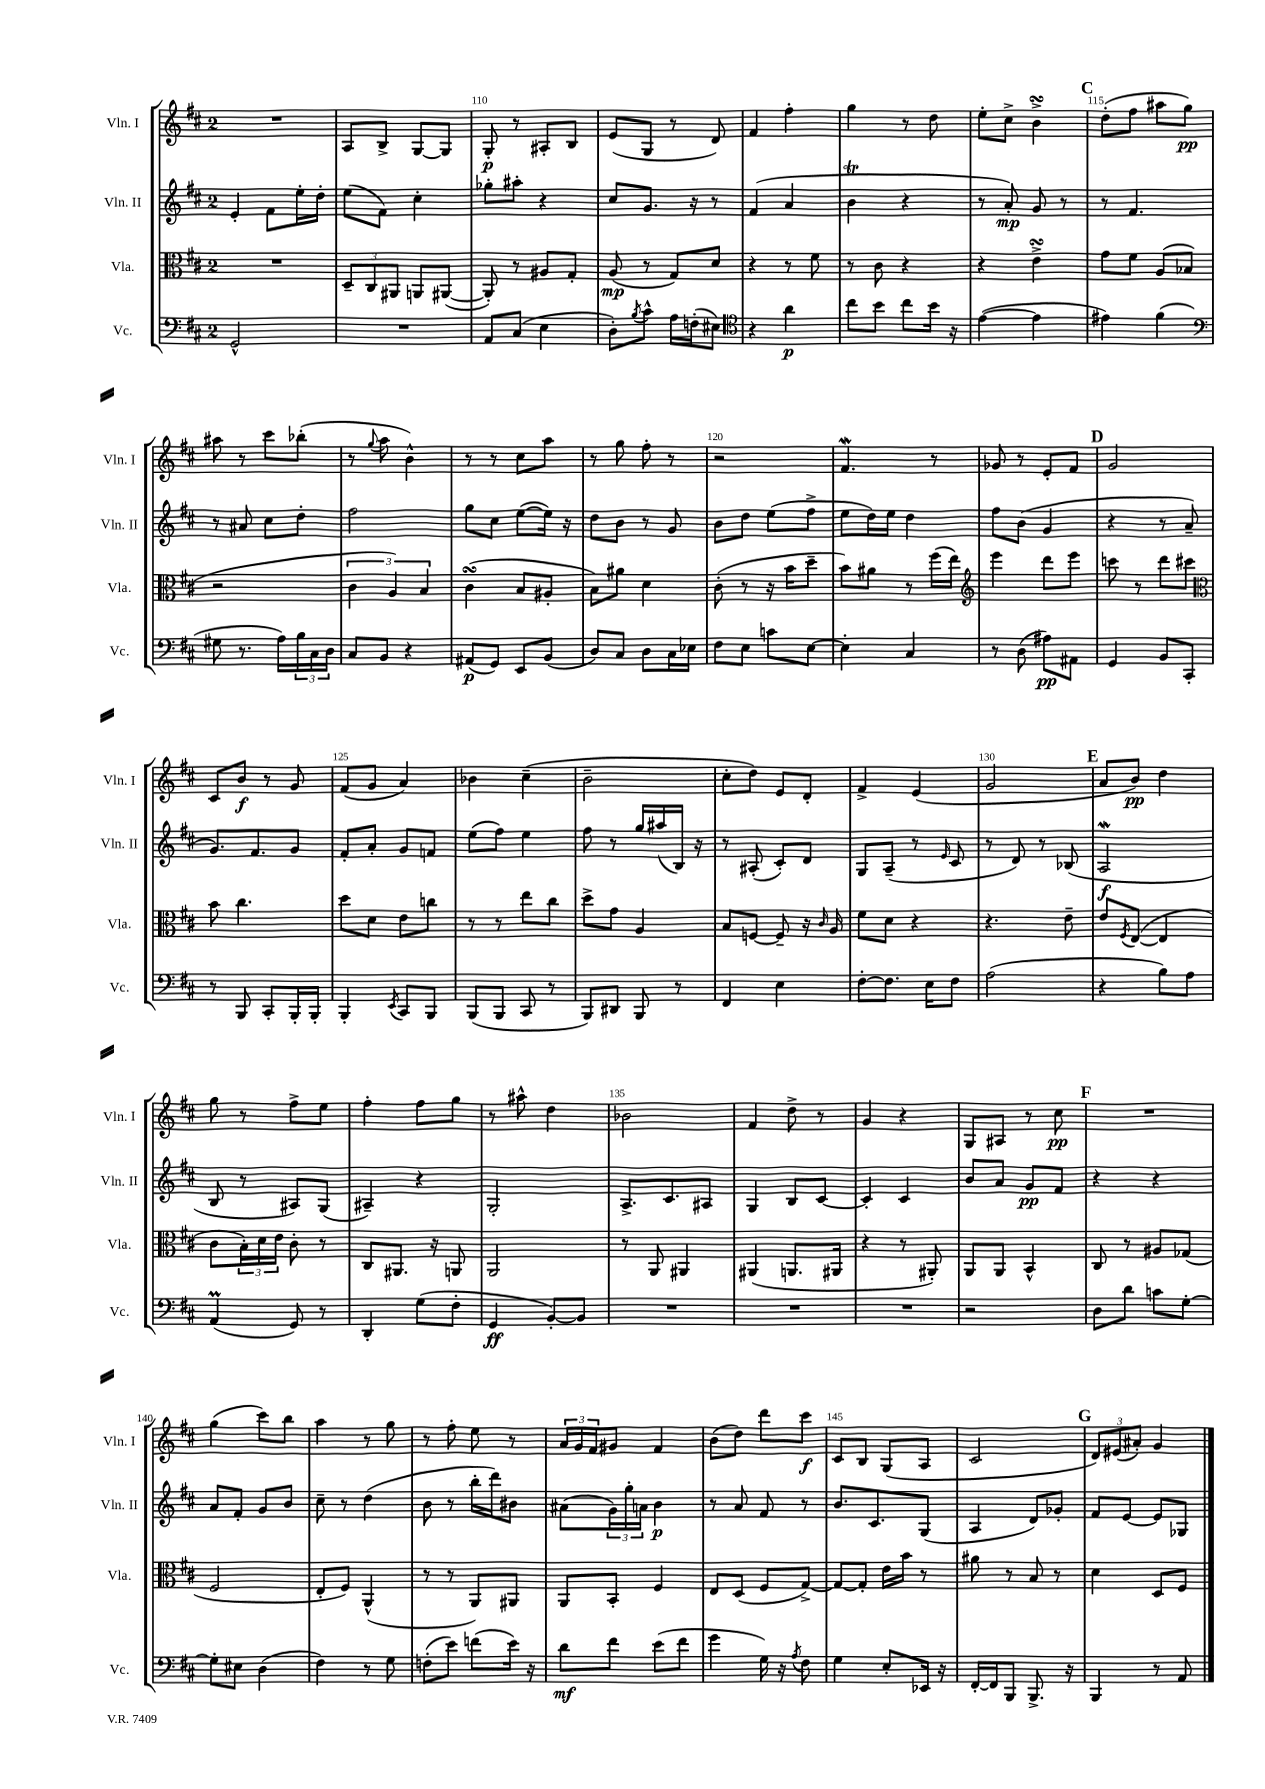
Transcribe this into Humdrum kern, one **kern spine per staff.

**kern	**dynam	**kern	**dynam	**kern	**dynam	**kern	**dynam
*part4	*part4	*part3	*part3	*part2	*part2	*part1	*part1
*staff4	*staff4	*staff3	*staff3	*staff2	*staff2	*staff1	*staff1
*I"Vc.	*	*I"Vla.	*	*I"Vln. II	*	*I"Vln. I	*
*I'Vc.	*	*I'Vla.	*	*I'Vln. II	*	*I'Vln. I	*
*clefF4	*	*clefC3	*	*clefG2	*	*clefG2	*
*k[f#c#]	*	*k[f#c#]	*	*k[f#c#]	*	*k[f#c#]	*
*M2/4	*	*M2/4	*	*M2/4	*	*M2/4	*
=108	=108	=108	=108	=108	=108	=108	=108
2GG^^/	.	2r	.	4e'/	.	2r	.
.	.	.	.	8f#\L	.	.	.
.	.	.	.	16ee'\L	.	.	.
.	.	.	.	16dd'\JJ	.	.	.
=109	=109	=109	=109	=109	=109	=109	=109
2r	.	12D~/L	.	(8ee\L	.	8A/L	.
.	.	12C#/	.	.	.	.	.
.	.	.	.	8f#\J)	.	8B^/J	.
.	.	12AA#X/J	.	.	.	.	.
.	.	8AAn/L	.	4cc#'\	.	[8G/L	.
.	.	([8AA#X/J	.	.	.	8G/J]	.
=110	=110	=110	=110	=110	=110	=110	=110
8AA/L	.	8AA#'/])	.	8gg-X'\L	.	8G'/	p
(8C#/J	.	8r	.	8aa#X'\J	.	8r	.
4E\	.	8A#X/L	.	4r	.	8A#X'/L	.
.	.	8G'/J	.	.	.	8B/J	.
=111	=111	=111	=111	=111	=111	=111	=111
8D'\L)	.	(8A/	mp	8cc#/L	.	(8e/L	.
8qB/	.	.	.	.	.	.	.
8c#^^\J	.	8r	.	8.g/J	.	8G/J	.
16A\LL	.	8G/L)	.	.	.	8r	.
(16Fn'\J	.	.	.	16r	.	.	.
8E#X\J)	.	8d/J	.	8r	.	8d/)	.
=112	=112	=112	=112	=112	=112	=112	=112
*clefC4	*	*	*	*	*	*	*
4r	.	4r	.	(4f#/	.	4f#/	.
4a\	p	8r	.	4a/	.	4ff#'\	.
.	.	8f#\	.	.	.	.	.
=113	=113	=113	=113	=113	=113	=113	=113
8cc#\L	.	8r	.	4bT\	.	4gg\	.
8b\J	.	8c#\	.	.	.	.	.
8cc#\L	.	4r	.	4r	.	8r	.
16b\Jk	.	.	.	.	.	8dd\	.
16r	.	.	.	.	.	.	.
=114	=114	=114	=114	=114	=114	=114	=114
([4e\	.	4r	.	8r	.	8ee'\L	.
.	.	.	.	8a'/)	mp	8cc#^\J	.
4e\]	.	4esSSS^\	.	8g/	.	4bsSSS^\	.
.	.	.	.	8r	.	.	.
!!LO:REH:place=s1:t=C
=115	=115	=115	=115	=115	=115	=115	=115
4e#X\)	.	8g\L	.	8r	.	(8dd'\L	.
.	.	8f#\J	.	4.f#/	.	8ff#\J	.
(4f#\	.	(8A/L	.	.	.	8aa#X\L	.
.	.	8B-X/J	.	.	.	8gg\J)	pp
!!LO:LB:g=z
=116	=116	=116	=116	=116	=116	=116	=116
*clefF4	*	*	*	*	*	*	*
8G#X\	.	2r	.	8r	.	8aa#X\	.
8.r	.	.	.	8a#X/	.	8r	.
.	.	.	.	8cc#\L	.	8ccc#\L	.
16A\LL)	.	.	.	.	.	.	.
24B\	.	.	.	8dd'\J	.	(8bb-X'\J	.
24C#\	.	.	.	.	.	.	.
24D\JJ	.	.	.	.	.	.	.
=117	=117	=117	=117	=117	=117	=117	=117
8C#/L	.	6c#\	.	2ff#\	.	8r	.
.	.	.	.	.	.	8qqgg/	.
8BB/J	.	.	.	.	.	8aa\	.
.	.	6A/)	.	.	.	.	.
4r	.	.	.	.	.	4b^^\)	.
.	.	6B/	.	.	.	.	.
=118	=118	=118	=118	=118	=118	=118	=118
(8AA#X/L	p	(4c#sSsS\	.	8gg\L	.	8r	.
8GG/J)	.	.	.	8cc#\J	.	8r	.
8EE/L	.	8B/L	.	([8ee\L	.	8cc#\L	.
(8BB/J	.	8A#X'/J	.	16ee\Jk])	.	8aa\J	.
.	.	.	.	16r	.	.	.
=119	=119	=119	=119	=119	=119	=119	=119
8D/L)	.	8B\L)	.	8dd\L	.	8r	.
8C#/J	.	8a#X\J	.	8b\J	.	8gg\	.
8D\L	.	4d\	.	8r	.	8ff#'\	.
16C#\L	.	.	.	8g/	.	8r	.
16E-X\JJ	.	.	.	.	.	.	.
=120	=120	=120	=120	=120	=120	=120	=120
8F#\L	.	(8c#'\	.	8b\L	.	2r	.
8E\J	.	8r	.	8dd\J	.	.	.
8cn\L	.	16r	.	(8ee\L	.	.	.
.	.	16b\KL	.	.	.	.	.
[8E\J	.	8dd~\J	.	8ff#^\J	.	.	.
=121	=121	=121	=121	=121	=121	=121	=121
4E'\]	.	8b\L)	.	8ee\L	.	4.f#W/	.
.	.	8a#X\J	.	16dd\L)	.	.	.
.	.	.	.	16ee\JJ	.	.	.
4C#/	.	8r	.	4dd\	.	.	.
.	.	(16ff#\LL	.	.	.	8r	.
.	.	16ee\JJ)	.	.	.	.	.
=122	=122	=122	=122	=122	=122	=122	=122
*	*	*clefG2	*	*	*	*	*
8r	.	4eee\	.	8ff#\L	.	8g-X/	.
(8D\	.	.	.	(8b\J	.	8r	.
8A#X\L)	pp	8ddd\L	.	4g/	.	8e'/L	.
8AA#X\J	.	8eee\J	.	.	.	8f#/J	.
!!LO:REH:place=s1:t=D
=123	=123	=123	=123	=123	=123	=123	=123
4GG/	.	8cccn\	.	4r	.	2g/	.
.	.	8r	.	.	.	.	.
8BB/L	.	8ddd\L	.	8r	.	.	.
8CC#'/J	.	8ccc#X\J	.	8a~/	.	.	.
!!LO:LB:g=z
=124	=124	=124	=124	=124	=124	=124	=124
*	*	*clefC3	*	*	*	*	*
8r	.	8b\	.	8.g/L)	.	8c#/L	.
8BBB/	.	4.cc#\	.	.	.	8b/J	f
.	.	.	.	8.f#/	.	.	.
8CC#'/L	.	.	.	.	.	8r	.
16BBB'/L	.	.	.	8g/J	.	8g/	.
16BBB'/JJ	.	.	.	.	.	.	.
=125	=125	=125	=125	=125	=125	=125	=125
4BBB'/	.	8dd\L	.	8f#'/L	.	(8f#/L	.
.	.	8d\J	.	8a'/J	.	8g/J	.
8qEE/	.	.	.	.	.	.	.
8CC#/L	.	8e\L	.	8g/L	.	4a/)	.
8BBB/J	.	8ccn\J	.	8fn/J	.	.	.
=126	=126	=126	=126	=126	=126	=126	=126
(8BBB/L	.	8r	.	(8ee\L	.	4b-X\	.
8BBB/J	.	8r	.	8ff#\J)	.	.	.
8CC#/	.	8ee\L	.	4ee\	.	(4cc#~\	.
8r	.	8cc#\J	.	.	.	.	.
=127	=127	=127	=127	=127	=127	=127	=127
8BBB/L)	.	8dd^\L	.	8ff#\	.	2b~\	.
8DD#X/J	.	8g\J	.	8r	.	.	.
8BBB/	.	4A/	.	16gg/LL	.	.	.
.	.	.	.	(16aa#X/	.	.	.
8r	.	.	.	16B/JJ)	.	.	.
.	.	.	.	16r	.	.	.
=128	=128	=128	=128	=128	=128	=128	=128
4FF#/	.	8B/L	.	8r	.	8cc#'\L	.
.	.	[8Fn/J	.	(8A#X'/	.	8dd\J)	.
4E\	.	8F~/]	.	8c#'/L)	.	8e/L	.
.	.	16r	.	8d/J	.	8d'/J	.
.	.	16qqc#/	.	.	.	.	.
.	.	16A/	.	.	.	.	.
=129	=129	=129	=129	=129	=129	=129	=129
[8F#'\L	.	8f#\L	.	8G/L	.	4f#^/	.
8.F#\J]	.	8d\J	.	(8A~/J	.	.	.
.	.	4r	.	8r	.	(4e/	.
16E\KL	.	.	.	.	.	.	.
.	.	.	.	16qqe/	.	.	.
8F#\J	.	.	.	8c#/	.	.	.
=130	=130	=130	=130	=130	=130	=130	=130
(2A\	.	4.r	.	8r	.	2g/	.
.	.	.	.	8d/)	.	.	.
.	.	.	.	8r	.	.	.
.	.	8e~\	.	(8B-X/	.	.	.
!!LO:REH:place=s1:t=E
=131	=131	=131	=131	=131	=131	=131	=131
4r	.	8e/L	.	2AW/	f	8a/L	.
.	.	8qF#/	.	.	.	.	.
.	.	([8E/J	.	.	.	8b/J)	pp
8B\L)	.	4E/]	.	.	.	4dd\	.
8A\J	.	.	.	.	.	.	.
!!LO:LB:g=z
=132	=132	=132	=132	=132	=132	=132	=132
(4AAM/	.	8c#\L	.	8B/	.	8gg\	.
.	.	24B'\L)	.	8r	.	8r	.
.	.	24d\	.	.	.	.	.
.	.	24e\JJ	.	.	.	.	.
8GG/)	.	8c#'\	.	8A#X/L)	.	8ff#^\L	.
8r	.	8r	.	(8G/J	.	8ee\J	.
=133	=133	=133	=133	=133	=133	=133	=133
4DD'/	.	8C#/L	.	4A#X~/)	.	4ff#'\	.
.	.	8.AA#X/J	.	.	.	.	.
(8G\L	.	.	.	4r	.	8ff#\L	.
.	.	16r	.	.	.	.	.
8F#'\J	.	8AAn/	.	.	.	8gg\J	.
=134	=134	=134	=134	=134	=134	=134	=134
4GG/	ff	2AA/	.	2G'/	.	8r	.
.	.	.	.	.	.	8aa#X^^\	.
[8BB'/L)	.	.	.	.	.	4dd\	.
8BB/J]	.	.	.	.	.	.	.
=135	=135	=135	=135	=135	=135	=135	=135
2r	.	8r	.	8.A^/L	.	2b-X\	.
.	.	8AA/	.	.	.	.	.
.	.	.	.	8.c#/	.	.	.
.	.	4AA#X/	.	.	.	.	.
.	.	.	.	8A#X/J	.	.	.
=136	=136	=136	=136	=136	=136	=136	=136
2r	.	(4AA#X/	.	4G/	.	4f#/	.
.	.	8.AAn/L	.	8B/L	.	8dd^\	.
.	.	.	.	[8c#/J	.	8r	.
.	.	16AA#X/Jk	.	.	.	.	.
=137	=137	=137	=137	=137	=137	=137	=137
2r	.	4r	.	4c#'/]	.	4g/	.
.	.	8r	.	4c#/	.	4r	.
.	.	8AA#X'/)	.	.	.	.	.
=138	=138	=138	=138	=138	=138	=138	=138
2r	.	8AA/L	.	8b/L	.	8G/L	.
.	.	8AA/J	.	8a/J	.	8A#X/J	.
.	.	4BB^^/	.	8g/L	pp	8r	.
.	.	.	.	8f#/J	.	8cc#\	pp
!!LO:REH:place=s1:t=F
=139	=139	=139	=139	=139	=139	=139	=139
8D\L	.	8C#/	.	4r	.	2r	.
8d\J	.	8r	.	.	.	.	.
8cn\L	.	8A#X/L	.	4r	.	.	.
[8G'\J	.	(8G-X/J	.	.	.	.	.
!!LO:LB:g=z
=140	=140	=140	=140	=140	=140	=140	=140
8G'\L]	.	2F#/	.	8a/L	.	(4gg\	.
8E#X\J	.	.	.	8f#'/J	.	.	.
(4D\	.	.	.	8g/L	.	8ccc#\L)	.
.	.	.	.	8b/J	.	8bb\J	.
=141	=141	=141	=141	=141	=141	=141	=141
4F#\)	.	8E'/L	.	8cc#~\	.	4aa\	.
.	.	8F#/J)	.	8r	.	.	.
8r	.	(4AA^^/	.	(4dd\	.	8r	.
8G\	.	.	.	.	.	8gg\	.
=142	=142	=142	=142	=142	=142	=142	=142
(8Fn'\L	.	8r	.	8b\	.	8r	.
8e\J)	.	8r	.	8r	.	8ff#'\	.
(8fn\L	.	8AA/L)	.	16bb'\LL	.	8ee\	.
.	.	.	.	16ddd\J)	.	.	.
16e\Jk)	.	8AA#X/J	.	8b#X\J	.	8r	.
16r	.	.	.	.	.	.	.
=143	=143	=143	=143	=143	=143	=143	=143
8d\L	mf	8AA/L	.	(8a#X\L	.	24a/LL	.
.	.	.	.	.	.	24g/	.
.	.	.	.	.	.	24f#/J	.
8f#\J	.	8BB'/J	.	24g\L)	.	8g#X/J	.
.	.	.	.	24gg'\	.	.	.
.	.	.	.	24an\JJ	.	.	.
(8e\L	.	4F#/	.	4b\	p	4f#/	.
8f#\J	.	.	.	.	.	.	.
=144	=144	=144	=144	=144	=144	=144	=144
4g\	.	8E/L	.	8r	.	(8b\L	.
.	.	(8D/J	.	8a/	.	8dd\J)	.
16G\)	.	8F#/L	.	8f#/	.	8ddd\L	.
16r	.	.	.	.	.	.	.
8qA/	.	.	.	.	.	.	.
8F#\	.	[8G^/J)	.	8r	.	8ccc#\J	f
=145	=145	=145	=145	=145	=145	=145	=145
4G\	.	8G/L_	.	8.b/L	.	8c#/L	.
.	.	8G'/J]	.	.	.	8B/J	.
.	.	.	.	8.c#/	.	.	.
8E'/L	.	16e\LL	.	.	.	(8G/L	.
.	.	16b\JJ	.	.	.	.	.
16EE-X/Jk	.	8r	.	(8G/J	.	8A/J	.
16r	.	.	.	.	.	.	.
=146	=146	=146	=146	=146	=146	=146	=146
[16FF#'/LL	.	8a#X\	.	4A/	.	2c#/	.
16FF#/J]	.	.	.	.	.	.	.
8BBB/J	.	8r	.	.	.	.	.
8.BBB^/	.	8B/	.	8d/L)	.	.	.
.	.	8r	.	8g-X'/J	.	.	.
16r	.	.	.	.	.	.	.
!!LO:REH:place=s1:t=G
=147	=147	=147	=147	=147	=147	=147	=147
4BBB/	.	4d\	.	8f#/L	.	12d/L)	.
.	.	.	.	.	.	(12e#X/	.
.	.	.	.	[8e/J	.	.	.
.	.	.	.	.	.	12a#X'/J)	.
8r	.	8D/L	.	8e/L]	.	4g/	.
8AA/	.	8F#/J	.	8G-X/J	.	.	.
==	==	==	==	==	==	==	==
*-	*-	*-	*-	*-	*-	*-	*-
